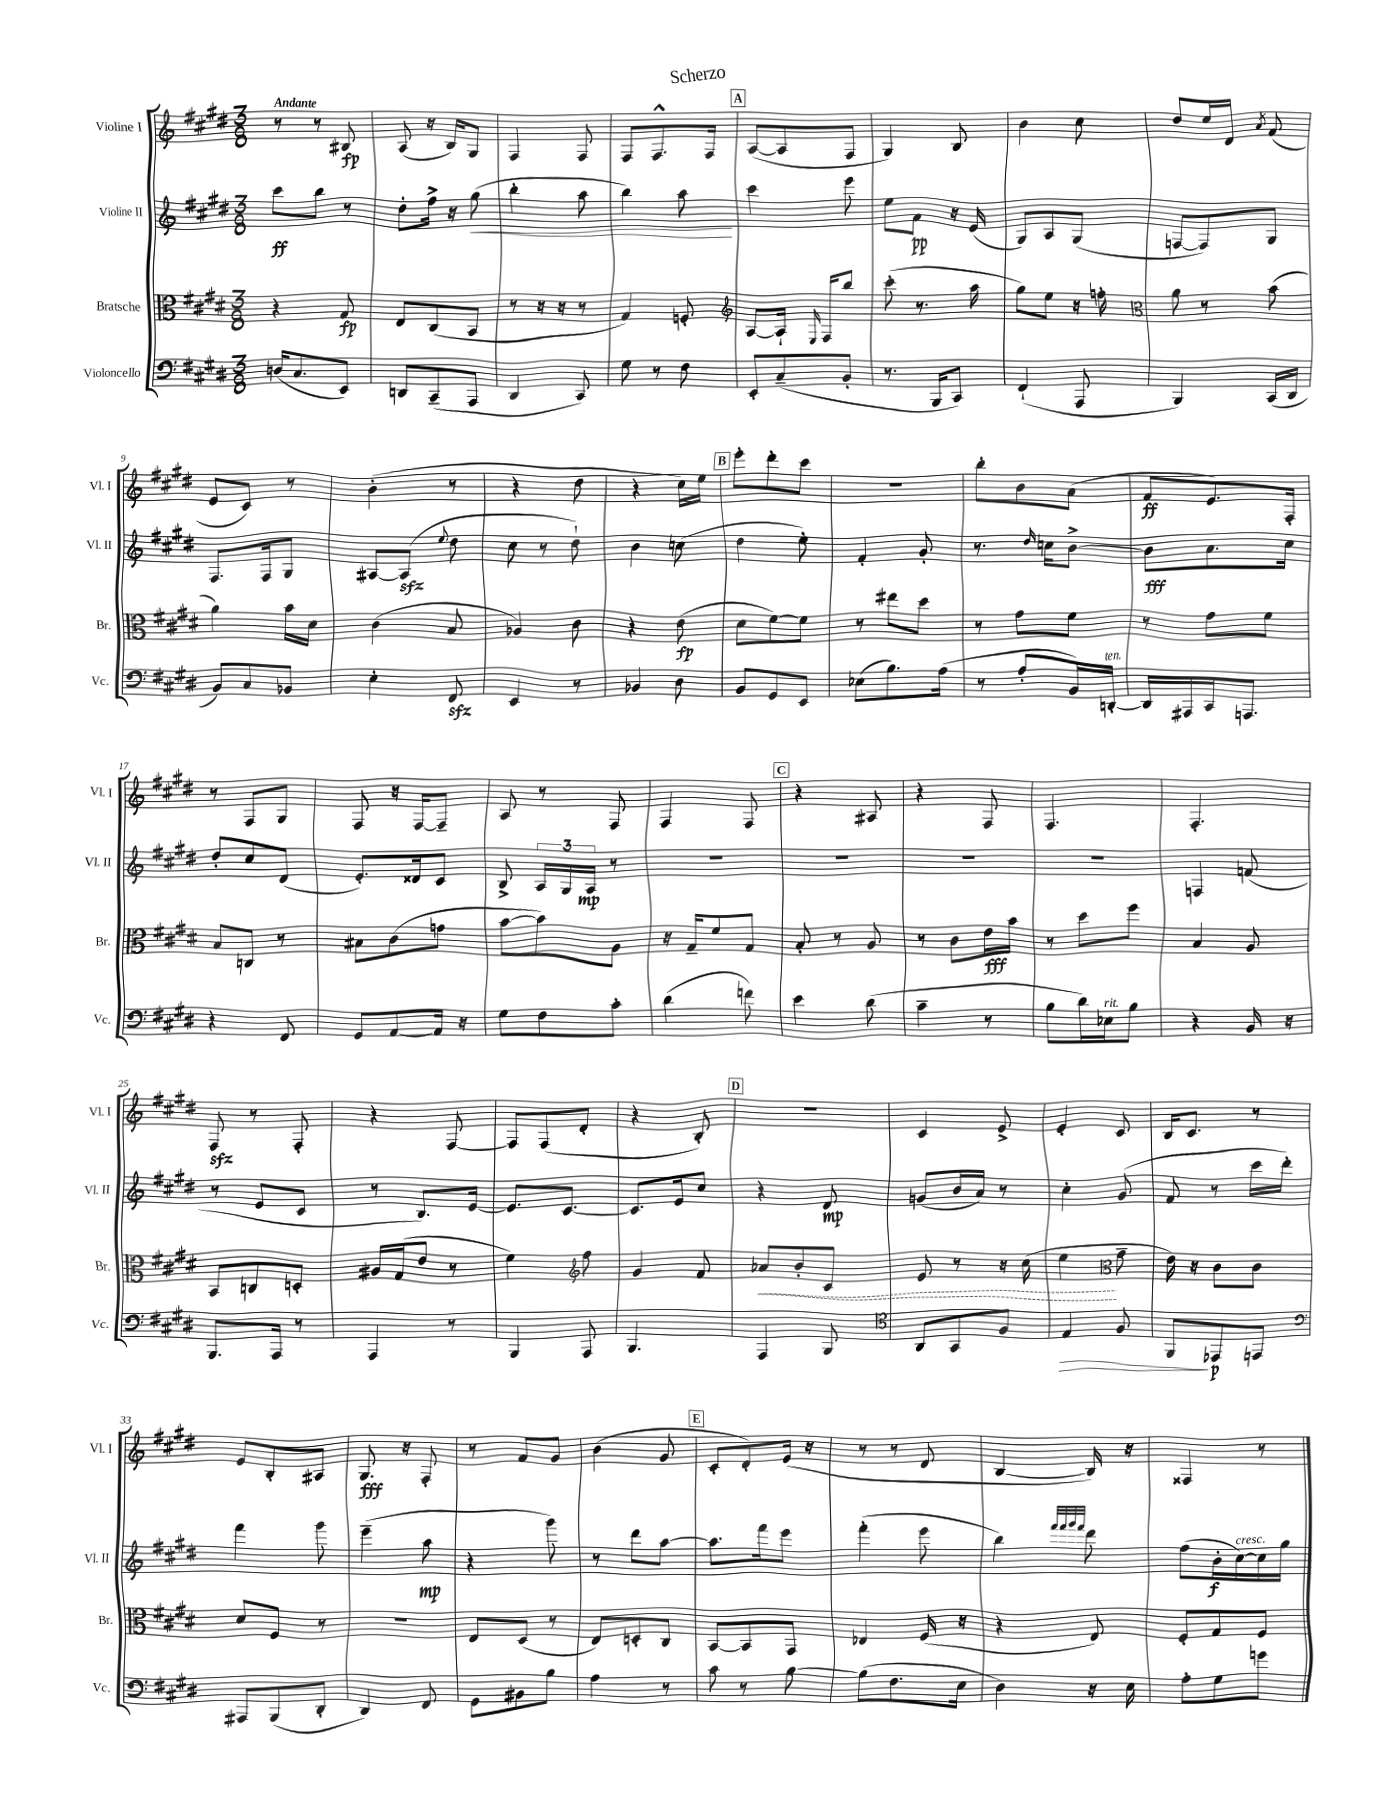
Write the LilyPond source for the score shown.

\header { title = "Scherzo" }
<<
\new StaffGroup <<
\new Staff = "s0" \with { instrumentName = "Violine I" shortInstrumentName = "Vl. I" } {
    \clef treble \key e \major \numericTimeSignature \time 3/8 \tempo "Andante"
    \autoBeamOff r8 r8 bis8\fp |
    a8( r16 b16[) gis8] |
    fis4 fis8 |
    fis8[ fis8.-^ fis16] |
    \mark \markup { \box "A" } a8[~( a8 fis8] |
    gis4) b8 |
    b'4 cis''8 |
    dis''8[ e''16 dis'16] \acciaccatura { a'8 } fis'8( |
    e'8[ cis'8]) r8 |
    b'4-.( r8 |
    r4 dis''8 |
    r4 cis''16[) e''16] |
    \mark \markup { \box "B" } e'''8[-. dis'''8-. cis'''8] |
    R4. |
    b''8[-. b'8 a'8]( |
    fis'8[\ff e'8.) fis16]-. |
    r8 fis8[ gis8] |
    fis8 r16 fis16[~ fis8]-- |
    a8 r8 fis8 |
    fis4 fis8 |
    \mark \markup { \box "C" } r4 ais8 |
    r4 fis8 |
    fis4. |
    fis4.-. |
    fis8\sfz r8 fis8-. |
    r4 fis8~ |
    fis8[ fis8( dis'8]-. |
    r4 b8-.) |
    \mark \markup { \box "D" } R4. |
    cis'4 e'8-> |
    e'4-. cis'8 |
    b16[ cis'8.] r8 |
    e'8[ b8-. ais8] |
    gis8.\fff r16 fis8-. |
    r8 fis'8[ gis'8] |
    b'4( gis'8 |
    \mark \markup { \box "E" } cis'8[-. dis'8-.) e'16]( r16 |
    r8 r8 dis'8 |
    b4~ b16) r16 |
    fisis4 r8 \bar "|." |
}
\new Staff = "s1" \with { instrumentName = "Violine II" shortInstrumentName = "Vl. II" } {
    \clef treble \key e \major \numericTimeSignature \time 3/8
    \autoBeamOff cis'''8[\ff b''8] r8 |
    dis''8[-. fis''16]-> r16 gis''8\<( |
    b''4-. a''8 |
    b''4) a''8\! |
    \mark \markup { \box "A" } cis'''4 e'''8 |
    e''8[ fis'8]\pp r16 e'16( |
    gis8[) a8 gis8]( |
    f8[~ f8) gis8] |
    fis8.[ fis16 gis8] |
    ais8[~ ais8]\sfz( \appoggiatura { e''8 } dis''8 |
    cis''8 r8 dis''8-!) |
    b'4 c''8( |
    \mark \markup { \box "B" } dis''4 e''8-.) |
    fis'4-. gis'8-. |
    r8. \grace { dis''16 } c''16[ b'8]~-> |
    b'8[\fff a'8. cis''16] |
    dis''8[-. cis''8 dis'8]( |
    e'8.[-.) disis'16 cis'8] |
    b8-> \tuplet 3/2 { a16[ gis16 a16]\mp } r8 |
    R4. |
    \mark \markup { \box "C" } R4. |
    R4. |
    R4. |
    f4 f'8( |
    r8 e'8[ cis'8] |
    r8 b8.[) e'16]~ |
    e'8.[ cis'8.]~ |
    cis'8.[ e'16 cis''8] |
    \mark \markup { \box "D" } r4 dis'8\mp |
    g'8[( b'16 a'16]) r8 |
    cis''4-. gis'8( |
    fis'8 r8 cis'''16[ dis'''16]-.) |
    fis'''4 gis'''8 |
    e'''4--( a''8\mp |
    r4 gis'''8) |
    r8 dis'''8[ a''8]~ |
    \mark \markup { \box "E" } a''8.[ fis'''16 e'''8] |
    fis'''4-.( e'''8 |
    b''4) \grace { fis'''32[ fis'''32 gis'''32 fis'''32] } dis'''8 |
    fis''8[( b'16-.\f cis''16~^\markup { \italic "cresc." }) cis''16 gis''16] \bar "|." |
}
\new Staff = "s2" \with { instrumentName = "Bratsche" shortInstrumentName = "Br." } {
    \clef alto \key e \major \numericTimeSignature \time 3/8
    \autoBeamOff r4 gis8\fp |
    e8[ cis8( b,8] |
    r8 r16 r16 r8 |
    gis4) f8-. |
    \mark \markup { \box "A" } \clef treble a8[~ a16]-! \grace { e16 } fis16[ b''8] |
    cis'''8-.( r8. a''16 |
    gis''8[) e''8] r16 f''16-. |
    \clef alto a'8 r8 b'8( |
    a'4) b'16[ dis'16] |
    cis'4( b8 |
    aes4) cis'8 |
    r4 e'8\fp( |
    \mark \markup { \box "B" } dis'8[ fis'8~) fis'8] |
    r8 eis''8[ dis''8] |
    r8 gis'8[ fis'8] |
    r8 gis'8[ fis'8] |
    b8[ c8] r8 |
    bis8[ cis'8( g'8] |
    b'8[~ b'8) a8] |
    r16 gis16[-- fis'8 gis8] |
    \mark \markup { \box "C" } b8-. r8 a8 |
    r8 cis'8[ e'16\fff b'16] |
    r8 dis''8[ fis''8] |
    b4 a8 |
    b,8[ c8 d8]-. |
    ais16[ gis16( e'8] r8 |
    fis'4) \clef treble fis''8 |
    gis'4 fis'8 |
    \mark \markup { \box "D" } \once \override Hairpin.style = #'dashed-line aes'8[\< b'8-. cis'8] |
    e'8 r8 r16 cis''16( |
    e''4\! \clef alto gis'8-- |
    e'16) r16 cis'8[ cis'8] |
    dis'8[ fis8] r8 |
    R4. |
    e8[ dis8]( r8 |
    e8[) d8-. cis8] |
    \mark \markup { \box "E" } b,8[~ b,8 gis,8] |
    ees4 fis16( r16 |
    r4 e8) |
    fis8[-. gis8 fis8] \bar "|." |
}
\new Staff = "s3" \with { instrumentName = "Violoncello" shortInstrumentName = "Vc." } {
    \clef bass \key e \major \numericTimeSignature \time 3/8
    \autoBeamOff d16[( cis8. e,8]) |
    d,8[ cis,8--( a,,8] |
    dis,4 cis,8) |
    gis8 r8 fis8 |
    \mark \markup { \box "A" } e,8[-. cis8--( b,8]-. |
    r8. b,,16[ cis,8]) |
    fis,4-!( a,,8 |
    b,,4) cis,16[( dis,16] |
    b,8[) cis8 bes,8] |
    e4-. fis,8\sfz |
    e,4 r8 |
    bes,4 dis8 |
    \mark \markup { \box "B" } b,8[ gis,8 e,8] |
    ees8[( b8.) a16]( |
    r8 a8[-. b,16) d,16]~-.^\markup { \italic "ten." } |
    d,16[ ais,,16 cis,16 a,,8.] |
    r4 fis,8 |
    gis,8[ a,8~ a,16] r16 |
    gis8[ fis8 cis'8]-. |
    dis'4( f'8) |
    \mark \markup { \box "C" } e'4 dis'8( |
    cis'4-- r8 |
    b8[ dis'16) ees16^\markup { \italic "rit." } b8] |
    r4 b,16 r16 |
    b,,8.[ a,,16] r8 |
    a,,4 r8 |
    b,,4 a,,8 |
    b,,4. |
    \mark \markup { \box "D" } a,,4 b,,8 |
    \clef tenor a,8[ gis,8 fis8] |
    e4\> fis8 |
    fis,8[\! ees,8\p e,8] |
    \clef bass ais,,8[ b,,8( dis,8]-. |
    dis,4) fis,8 |
    gis,8[ bis,8 b8] |
    a4 r8 |
    \mark \markup { \box "E" } cis'8 r8 b8~ |
    b8[( fis8. e16] |
    dis4) r16 e16 |
    a8[-. gis8 g'8] \bar "|." |
}
>>
>>
